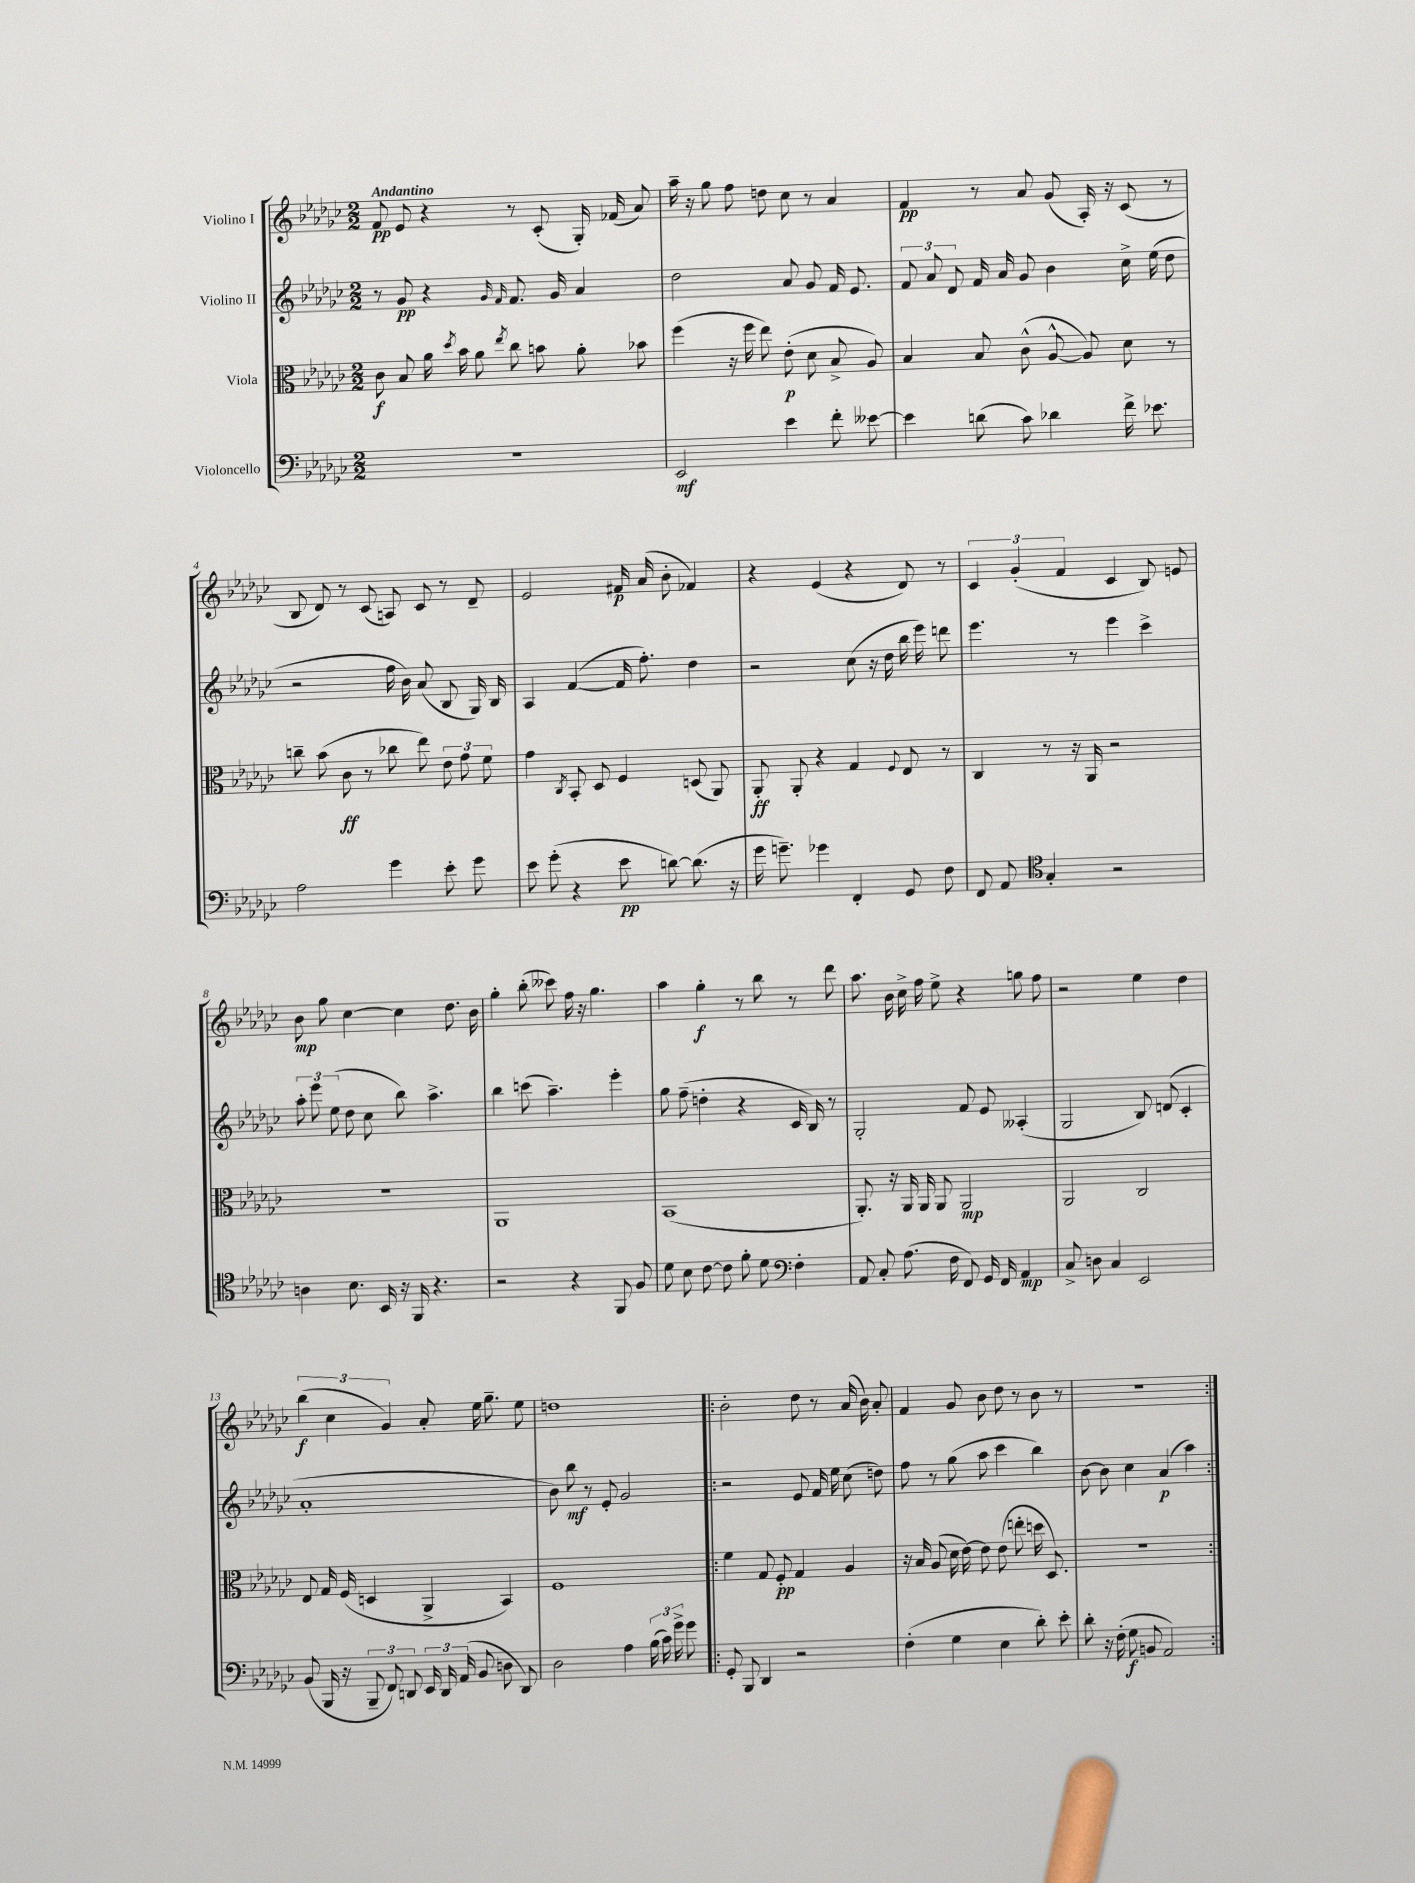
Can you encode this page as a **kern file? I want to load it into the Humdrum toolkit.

**kern	**kern	**kern	**kern
*staff4	*staff3	*staff2	*staff1
*clefF4	*clefC3	*clefG2	*clefG2
*k[b-e-a-d-g-c-]	*k[b-e-a-d-g-c-]	*k[b-e-a-d-g-c-]	*k[b-e-a-d-g-c-]
*M2/2	*M2/2	*M2/2	*M2/2
1r	8c-	8r	8f
.	8B-	8g-	8e-
.	16a-	4r	4r
.	8qdd-	.	.
.	16b-	.	.
.	8a-	.	.
.	.	16qqg-	.
.	8qee-	16qqf	.
.	8cc-	8.f	8r
.	8b	.	(8c-'
.	.	16g-	.
.	8a-'	4a-	16G-')
.	.	.	(16f-
.	8b-	.	8a-)
=	=	=	=
2EE-	(4ff	2dd-	16aa-~
.	.	.	16r
.	.	.	8gg-
.	16r	.	8ff
.	16ff	.	.
.	8ee-)	.	8dd
4e-	(8e-'	8a-	8cc-
.	8d-	8g-	8r
8f'	8B-^	16f	4a-
.	.	8.e-	.
[8e--	8A-)	.	.
=	=	=	=
4e--]	4B-	12f	4f
.	.	12a-	.
.	.	12d-	.
(8d	8B-	16f	8r
.	.	16a-	.
8c-)	(8c-^^	8g-	8a-
4d-	[8A-^^	4b-	(8g-
.	8A-])	.	16A-')
.	.	.	16r
16f^	8d-	16cc-^	(8c-
8.e-	.	(16ee-	.
.	8r	8dd-	8r
=	=	=	=
2A-	8cc~	2r	8B-
.	(8b-	.	8d-)
.	8c-	.	8r
.	8r	.	(8c-
4g-	8cc-	16ff	8A)
.	.	16b-)	.
.	8ee-)	(8a-	8c-
8e-'	12e-	8B-	8r
.	12g-	.	.
8g-	.	16G-)	8d-~
.	12f	.	.
.	.	16B-	.
=	=	=	=
8e-	4g-	4A-	2e-
(8g-'	.	.	.
.	8qC-	.	.
4r	8BB-'	([4f	.
.	8D-	.	.
8e-	4F	16f]	16f#
.	.	8.ff')	(16a-
[8d)	.	.	8b-'
(8.d]	(8D	4dd-	4f-)
.	8AA-)	.	.
16r	.	.	.
=	=	=	=
16g-	8AA-'	2r	4r
8.g~)	.	.	.
.	8AA-'	.	.
4g-	4r	.	(4e-
4FF'	4G-	(8cc-	4r
.	.	16r	.
.	.	16dd-	.
.	8qqF	.	.
8GG-	8E-	16bb-	8d-)
.	.	16eee-)	.
8F	8r	8ddd	8r
=	=	=	=
8FF	4C-	4.eee-	6c-
8AA-	.	.	.
.	.	.	(6g-'
*clefC4	*	*	*
4G-'	8r	.	.
.	.	.	6f
.	16r	8r	.
.	16AA-	.	.
2r	2r	4eee-	4c-
.	.	4ccc-^	8B-)
.	.	.	8e
=	=	=	=
4A	1r	12aa-'	8b-
.	.	12eee-	.
.	.	.	8gg-
.	.	(12ee-	.
8.B-	.	8dd-	[4cc-
.	.	8cc-	.
16BB-	.	.	.
16r	.	8bb-)	4cc-]
16FF	.	.	.
4.r	.	4.aa-^	.
.	.	.	8.dd-
.	.	.	16b-
=	=	=	=
2r	1AA-	4bb-	4gg-'
.	.	(8ccc	(8bb-'
.	.	4.aa-~)	8ccc--)
4r	.	.	16ff
.	.	.	16r
.	.	.	4.gg-
8FF	.	4eee-'	.
8F	.	.	.
=	=	=	=
8d-	(1BB-	8gg-	4aa-
8B-	.	(8ff~	.
[8c-	.	4dd'	4gg-'
8c-]	.	.	.
8f'	.	4r	8r
8d-	.	.	8bb-
*clefF4	*	*	*
4F'	.	16c-	8r
.	.	16B-)	.
.	.	8r	8ddd-
=	=	=	=
8AA-	8.AA-')	2G-'	8.aa-
8C-'	.	.	.
.	16r	.	16b-
(8.A-	16AA-	.	16cc-^
.	16AA-	.	16ff
.	8AA-	.	8ee-^
16F	.	.	.
8FF)	2AA-	8f	4r
16GG-	.	8e-	.
16FF	.	.	.
4AA-	.	(4A--'	8gg
.	.	.	8ff
=	=	=	=
8C-^	2AA-	2G-	2r
8D	.	.	.
4C-	.	.	.
2EE-	2C-	8B-)	4ee-
.	.	(8d	.
.	.	4c-'	4dd-
=	=	=	=
(8BB-	8E-	1a-'	(6bb-
16BBB-	16G-	.	.
.	.	.	6cc-
16r	(16F	.	.
12BBB-~	4D	.	.
12FF)	.	.	6g-)
12DD	.	.	.
24EE-	4AA-^	.	8a-'
24DD	.	.	.
(24AA-	.	.	.
8BB-	.	.	16ee-
.	.	.	8.gg-~
8D	4BB-)	.	.
8DD)	.	.	8ee-
=	=	=	=
2D-	1F	8b-)	1dd
.	.	8bb-	.
.	.	8r	.
.	.	8e-'	.
4A-	.	2g-	.
(24B-	.	.	.
24c-)	.	.	.
24g-^	.	.	.
8g-	.	.	.
=!|:	=!|:	=!|:	=!|:
8GG-'	4f	2r	2b-'
8BBB-	.	.	.
4DD-	8G-	.	.
.	8F'	.	.
2r	4G-	8e-	8dd-
.	.	16f	8r
.	.	16ee-	.
.	4A-	(8cc-	(16a-
.	.	.	16b-)
.	.	8dd)	8a-'
=	=	=	=
(4F'	16r	8ff	4f
.	16B-	.	.
.	(8A-	8r	.
4G-	16d-	(8gg-	8g-
.	[16e-)	.	.
.	8e-]	8aa-	8b-
4E-	(8e-	4ccc-	8dd-
.	8ee'	.	8r
8d-')	16dd	4bb-)	8b-
.	8.D-)	.	.
8e-'	.	.	8r
=	=	=	=
8d-'	1r	[8b-	1r
16r	.	8b-]	.
(16F'	.	.	.
8G-	.	4cc-	.
8BB	.	.	.
2AA-)	.	(4a-	.
.	.	4aa-)	.
==:|!	==:|!	==:|!	==:|!
*-	*-	*-	*-
